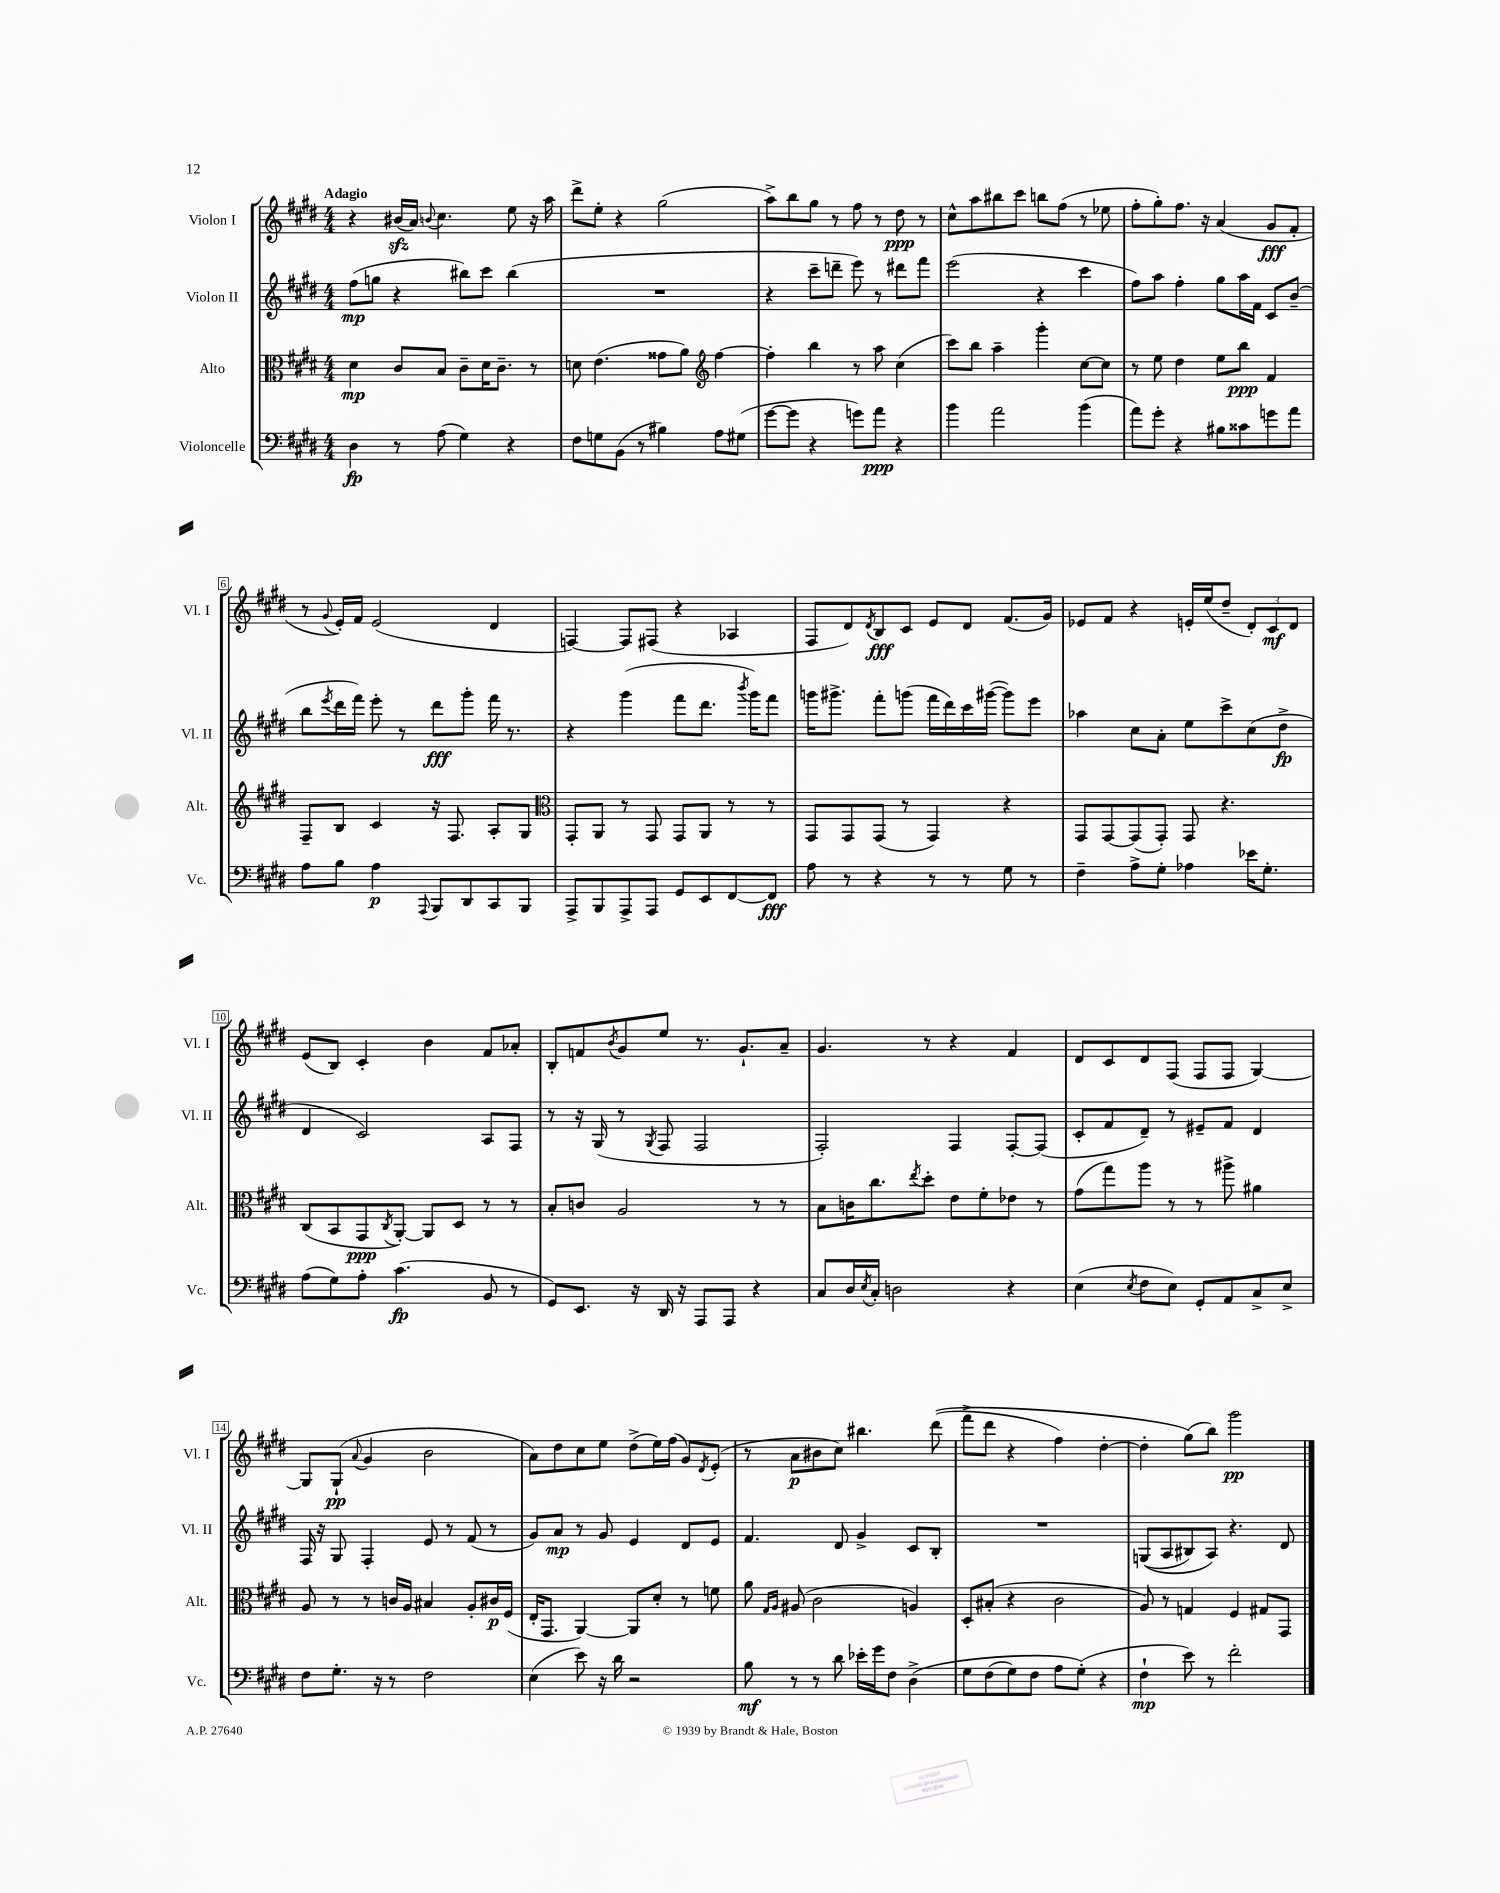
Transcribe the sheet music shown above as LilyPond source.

<<
\new StaffGroup <<
\new Staff = "s0" \with { instrumentName = "Violon I" shortInstrumentName = "Vl. I" } {
    \clef treble \key e \major \numericTimeSignature \time 4/4 \tempo "Adagio"
    r4 bis'16\sfz( a'16) \appoggiatura { b'8 } cis''4. e''8 r16 a''16 |
    dis'''8-> e''8-. r4 gis''2( |
    a''8->) b''8 gis''8 r8 fis''8 r8 dis''8\ppp r8 |
    cis''8-^ a''8 bis''8 cis'''8 b''8 fis''8( r8 ees''8 |
    fis''8-. gis''8-.) fis''8. r16 a'4( gis'8\fff fis'8-. |
    r8 \appoggiatura { gis'8 } e'16-.) fis'16 e'2( dis'4 |
    f4~) f8 fis8( r4 aes4 |
    fis8 dis'8) \acciaccatura { dis'8 } b8\fff cis'8 e'8 dis'8 fis'8.( gis'16) |
    ees'8 fis'8 r4 e'16-. e''16( dis''8-- \tuplet 3/2 { dis'8-.) cis'8\mf dis'8 } |
    e'8( b8) cis'4-. b'4 fis'8 aes'8-. |
    b8-. f'8 \acciaccatura { b'8 } gis'8 e''8 r8. gis'8.-! a'8-- |
    gis'4. r8 r4 fis'4 |
    dis'8 cis'8 dis'8 fis8( fis8 fis8 gis4~) |
    gis8 gis8-!\pp( \appoggiatura { a'8 } gis'4 b'2 |
    a'8) dis''8 cis''8 e''8 dis''8->( e''16) fis''16( gis'8) \acciaccatura { dis'8 } e'8-.( |
    r8 a'8\p bis'8 cis''8) bis''4. dis'''8(\( |
    fis'''8-> dis'''8 r4 fis''4) dis''4~-. |
    dis''4-. gis''8(\) b''8) gis'''2\pp \bar "|." |
}
\new Staff = "s1" \with { instrumentName = "Violon II" shortInstrumentName = "Vl. II" } {
    \clef treble \key e \major \numericTimeSignature \time 4/4
    fis''8\mp( g''8 r4 bis''8) cis'''8 bis''4( |
    R1 |
    r4 cis'''8-- d'''8-- e'''8) r8 dis'''8 fis'''8 |
    e'''2( r4 cis'''4 |
    fis''8) a''8 fis''4-. gis''8 a''16 fis'16 cis'8 b'8--( |
    b''8 \acciaccatura { e'''8 } dis'''16 fis'''16) e'''8-. r8 dis'''8\fff gis'''8-. fis'''16 r8. |
    r4 gis'''4( fis'''8 dis'''8. \acciaccatura { b'''8 } gis'''16) fis'''8 |
    g'''16 gis'''8.-> fis'''8-. g'''8( fis'''16 dis'''16) cis'''16 gis'''16~( gis'''8) e'''8 |
    aes''4 cis''8 a'8-. e''8 cis'''8-> cis''8( dis''8->\fp |
    dis'4 cis'2) a8 fis8 |
    r8 r16 gis16( r8 \acciaccatura { gis8 } fis8 fis2 |
    fis2-.) fis4 fis8~-. fis8( |
    cis'8-. fis'8 dis'8--) r8 eis'8-- fis'8 dis'4 |
    fis16 r16 gis8 fis4-. e'8 r8 fis'8( r8 |
    gis'8) a'8\mp r8 gis'8 e'4 dis'8 e'8 |
    fis'4. dis'8 gis'4-> cis'8 b8-. |
    R1 |
    g8(\( a8 bis8) a8\) r4. dis'8 \bar "|." |
}
\new Staff = "s2" \with { instrumentName = "Alto" shortInstrumentName = "Alt." } {
    \clef alto \key e \major \numericTimeSignature \time 4/4
    dis'4\mp cis'8 b8 cis'8-- dis'16 cis'8.-- r8 |
    d'8 e'4.( gisis'8 a'8) \clef treble fis''4~ |
    fis''4-. b''4 r8 a''8 cis''4( |
    cis'''8) b''8 a''4-- gis'''4-. cis''8~ cis''8 |
    r8 e''8 dis''4 e''8 b''8\ppp fis'4 |
    fis8-- b8 cis'4 r16 fis8. a8-. gis8 |
    \clef alto gis,8-. a,8 r8 gis,8 gis,8 a,8 r8 r8 |
    gis,8 gis,8 gis,8( r8 gis,4) r4 |
    gis,8 gis,8~ gis,8( gis,8-.) gis,8 r4. |
    cis8( b,8 gis,8\ppp \acciaccatura { cis8 } a,8~-.) a,8 dis8 r8 r8 |
    b8-. c'8 a2 r8 r8 |
    b8 c'16 cis''8. \acciaccatura { e''8 } dis''8-. e'8 fis'8-. ees'8 r8 |
    gis'8( gis''8) a''8 r8 r8 ais''8-> ais'4 |
    a8 r8 r8 c'16 a16 bis4 a8-. cis'16\p fis16( |
    e16-. gis,8. a,4~) a,8 dis'8-. r8 f'8 |
    a'8 \grace { gis16 a16 } ais8( cis'2 a4) |
    dis8-. bis8-.( r4 cis'2 |
    a8) r8 g4 fis4 gis8 gis,8 \bar "|." |
}
\new Staff = "s3" \with { instrumentName = "Violoncelle" shortInstrumentName = "Vc." } {
    \clef bass \key e \major \numericTimeSignature \time 4/4
    dis4\fp r8 a8( gis4) r4 |
    fis8 g8 b,8( r8 bis4) a8 gis8( |
    gis'8~ gis'8 r4 g'8) a'8\ppp r4 |
    b'4 a'2 b'4( |
    a'8) gis'8-. r4 bis8 cisis'8 g'8 a'8 |
    a8 b8 a4\p \appoggiatura { a,,8 } b,,8 dis,8 cis,8 b,,8 |
    a,,8-> b,,8 a,,8-> a,,8 gis,8 e,8 fis,8~ fis,8\fff |
    a8 r8 r4 r8 r8 gis8 r8 |
    fis4-- a8-> gis8-. aes4 ees'16 gis8.-. |
    a8( gis8) a8-. cis'4.\fp( b,8 r8 |
    gis,8) e,8. r16 dis,16 r16 a,,8 a,,8 r4 |
    cis8 dis16 \acciaccatura { e8 } cis16-. d2 r4 |
    e4( \acciaccatura { e8 } fis8 e8) gis,8-. a,8 cis8-> e8-> |
    fis8 gis8.-. r16 r8 fis2 |
    e4( e'8) r16 dis'16 r2 |
    b8\mf r8 r8 dis'8 ees'16-. gis'16 fis8 dis4->\( |
    gis8 fis8( gis8) fis8 a8 gis8-.(\) r4 |
    fis4-!\mp e'8) r8 fis'2-. \bar "|." |
}
>>
>>
\layout { \context { \Score \override BarNumber.stencil = #(make-stencil-boxer 0.1 0.3 ly:text-interface::print) } }
